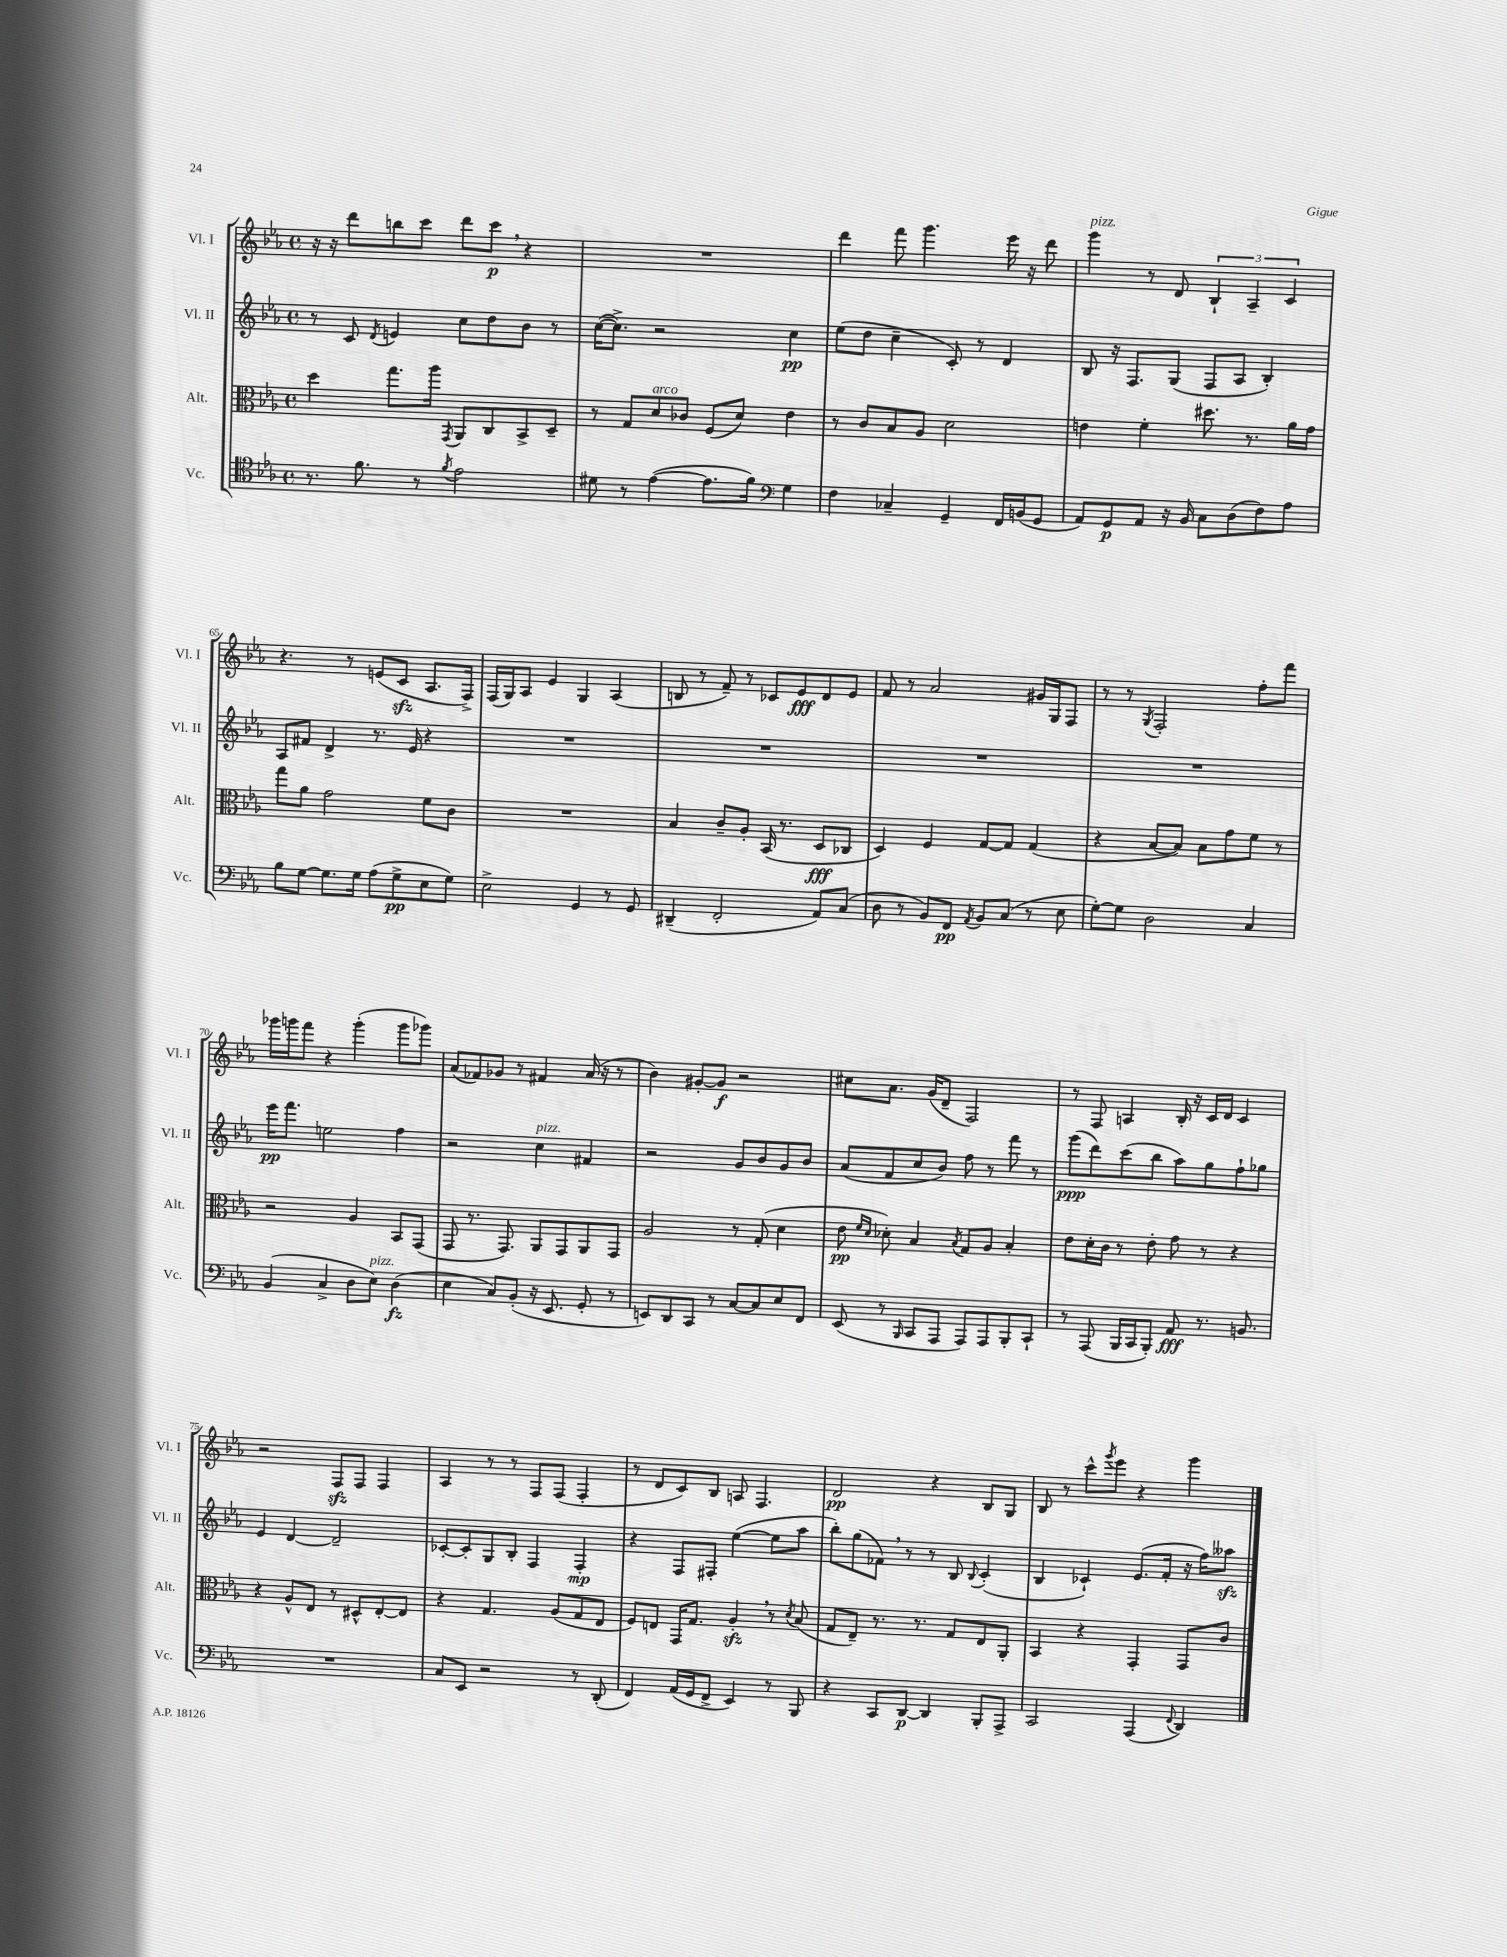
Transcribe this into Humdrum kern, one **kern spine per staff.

**kern	**dynam	**kern	**dynam	**kern	**dynam	**kern	**dynam
*part4	*part4	*part3	*part3	*part2	*part2	*part1	*part1
*staff4	*staff4	*staff3	*staff3	*staff2	*staff2	*staff1	*staff1
*I"Vc.	*	*I"Alt.	*	*I"Vl. II	*	*I"Vl. I	*
*I'Vc.	*	*I'Alt.	*	*I'Vl. II	*	*I'Vl. I	*
*clefC4	*	*clefC3	*	*clefG2	*	*clefG2	*
*k[b-e-a-]	*	*k[b-e-a-]	*	*k[b-e-a-]	*	*k[b-e-a-]	*
*M4/4	*	*M4/4	*	*M4/4	*	*M4/4	*
*met(c)	*	*met(c)	*	*met(c)	*	*met(c)	*
=61	=61	=61	=61	=61	=61	=61	=61
8.r	.	4dd\	.	8r	.	16r	.
.	.	.	.	.	.	16r	.
.	.	.	.	8c/	.	8ddd\L	.
8.f\	.	.	.	.	.	.	.
.	.	.	.	8qd/	.	.	.
.	.	8.gg\L	.	4en/	.	8bbn\	.
8r	.	.	.	.	.	8ccc\J	.
.	.	16aa-\Jk	.	.	.	.	.
8qf/	.	8qGG/	.	.	.	.	.
2e-\	.	8AA-/L	.	8cc\L	.	8ddd\L	.
.	.	8C/	.	8dd\	.	8ccc,\J	p
.	.	8BB-^/	.	8b-\J	.	4r	.
.	.	8D~/J	.	8r	.	.	.
=62	=62	=62	=62	=62	=62	=62	=62
8d#X\	.	8r	.	([16cc\KL	.	1r	.
.	.	.	.	8.cc^\J])	.	.	.
8r	.	8G/L	.	.	.	.	.
!	!	!LO:TX:a:i:t=arco	!	!	!	!	!
([4e-\	.	8d/	.	2r	.	.	.
.	.	8c-X/J	.	.	.	.	.
8.e-\L]	.	(8F/L	.	.	.	.	.
.	.	8d/J)	.	.	.	.	.
16f\Jk)	.	.	.	.	.	.	.
*clefF4	*	*	*	*	*	*	*
4G\	.	4e-\	.	4cc\	pp	.	.
=63	=63	=63	=63	=63	=63	=63	=63
4F\	.	8r	.	(8ee-\L	.	4ddd\	.
.	.	8c/L	.	8dd\J	.	.	.
4C-X~/	.	8B-/	.	4cc~\	.	8fff\	.
.	.	8A-/J	.	.	.	4.ggg\	.
4GG~/	.	2d\	.	8c'/)	.	.	.
.	.	.	.	8r	.	.	.
16FF/LL	.	.	.	4d/	.	16eee-\	.
(16BBn/J	.	.	.	.	.	16r	.
8GG/J	.	.	.	.	.	8ddd\	.
=64	=64	=64	=64	=64	=64	=64	=64
!	!	!	!	!	!	!LO:TX:a:i:t=pizz.	!
8AA-/L)	.	4en\	.	8B-/	.	4ggg\	.
8GG/	p	.	.	16r	.	.	.
.	.	.	.	8.F/L	.	.	.
8AA-/J	.	4f'\	.	.	.	8r	.
16r	.	.	.	(8G/J	.	8d/	.
16BB-/	.	.	.	.	.	.	.
8C\L	.	8.dd#X\	.	8F/L	.	6B-`/	.
(8D\	.	.	.	8A-/J	.	.	.
.	.	.	.	.	.	6A-~/	.
.	.	8.r	.	.	.	.	.
8F\)	.	.	.	4B-'/)	.	.	.
.	.	.	.	.	.	6c/	.
8A-\J	.	16a-\LL	.	.	.	.	.
.	.	16g\JJ	.	.	.	.	.
!!LO:LB:g=z
=65	=65	=65	=65	=65	=65	=65	=65
8B-\L	.	8gg\L	.	8A-/L	.	4.r	.
[8G\J	.	8a-\J	.	8f#X/J	.	.	.
8.G\L]	.	2g\	.	4d^/	.	.	.
.	.	.	.	.	.	8r	.
16G\Jk	.	.	.	.	.	.	.
(8A-\L	.	.	.	8.r	.	(8en/L	.
8G^\	pp	.	.	.	.	8czz/J	.
.	.	.	.	16e-/	.	.	.
8E-\	.	8f\L	.	4r	.	8.A-/L	.
8G\J)	.	8c\J	.	.	.	.	.
.	.	.	.	.	.	16F^/Jk)	.
=66	=66	=66	=66	=66	=66	=66	=66
2E-^\	.	1r	.	1r	.	(16F/LL	.
.	.	.	.	.	.	16G/J)	.
.	.	.	.	.	.	8A-/J	.
.	.	.	.	.	.	4e-/	.
4GG/	.	.	.	.	.	4G/	.
8r	.	.	.	.	.	(4A-/	.
8GG/	.	.	.	.	.	.	.
=67	=67	=67	=67	=67	=67	=67	=67
(4DD#X~/	.	4B-/	.	1r	.	8Bn/	.
.	.	.	.	.	.	8r	.
2FF'/	.	8c~/L	.	.	.	8f~/)	.
.	.	8A-'/J	.	.	.	8r	.
.	.	(16BB-/	.	.	.	8c-X/L	.
.	.	8.r	.	.	.	.	.
.	.	.	.	.	.	8e-/	fff
8AA-/L)	.	8D/L	fff	.	.	8d/	.
(8C/J	.	8C-X/J	.	.	.	8e-/J	.
=68	=68	=68	=68	=68	=68	=68	=68
8D\	.	4D/)	.	1r	.	8f/	.
8r	.	.	.	.	.	8r	.
8BB-/L)	.	4F/	.	.	.	2a-/	.
8FF/J	pp	.	.	.	.	.	.
8qAA-/	.	.	.	.	.	.	.
8BB-/L	.	[8G/L	.	.	.	.	.
(8C/J	.	8G/J]	.	.	.	.	.
8r	.	(4G/	.	.	.	16g#X/LL	.
.	.	.	.	.	.	16G/J	.
8E-\	.	.	.	.	.	8F/J	.
=69	=69	=69	=69	=69	=69	=69	=69
[8G'\L)	.	4r	.	1r	.	8r	.
8G\J]	.	.	.	.	.	8r	.
.	.	.	.	.	.	8qG/	.
2D\	.	[8B-/L	.	.	.	2F'/	.
.	.	8B-/J])	.	.	.	.	.
.	.	8B-\L	.	.	.	.	.
.	.	8g\	.	.	.	.	.
4C/	.	8f\J	.	.	.	8ff'\L	.
.	.	8r	.	.	.	8fff\J	.
!!LO:LB:g=z
=70	=70	=70	=70	=70	=70	=70	=70
(4BB-/	.	2r	.	16eee-\KL	pp	16ggg-X\LL	.
.	.	.	.	8.fff\J	.	16gggn\J	.
.	.	.	.	.	.	8fff\J	.
4C^/	.	.	.	2een\	.	4r	.
8D\L	.	4A-/	.	.	.	(4ggg'\	.
!LO:TX:a:i:t=pizz.	!	!	!	!	!	!	!
8E-\J)	.	.	.	.	.	.	.
(4D\	fz	8BB-/L	.	4ff\	.	8ggg\L	.
.	.	(8GG/J	.	.	.	8ggg-X\J)	.
=71	=71	=71	=71	=71	=71	=71	=71
4E-\	.	8GG/	.	2r	.	(8a-/L	.
.	.	8.r	.	.	.	8f-X/)	.
8C/L)	.	.	.	.	.	8g-X/J	.
.	.	8.GG/)	.	.	.	.	.
(8BB-'/J	.	.	.	.	.	8r	.
!	!	!	!	!LO:TX:a:i:t=pizz.	!	!	!
16r	.	8AA-/L	.	4cc\	.	4f#X/	.
8.EE-/	.	.	.	.	.	.	.
.	.	8GG/	.	.	.	.	.
8GG'/	.	8AA-/	.	4f#X/	.	(16a-/	.
.	.	.	.	.	.	16r	.
8r	.	8GG/J	.	.	.	8r	.
=72	=72	=72	=72	=72	=72	=72	=72
8EEn/L)	.	2A-/	.	2r	.	4b-\)	.
8DD/	.	.	.	.	.	.	.
8CC/J	.	.	.	.	.	[8g#X'/L	.
8r	.	.	.	.	.	8g#/J]	f
[8C/L	.	8r	.	8g/L	.	2r	.
8C/]	.	(8G'/	.	8b-/	.	.	.
8E-/	.	4d\	.	8g/	.	.	.
8FF/J	.	.	.	8b-/J	.	.	.
=73	=73	=73	=73	=73	=73	=73	=73
(8EE-/	.	8e-\	pp	(8a-/L	.	8cc#X\L	.
.	.	16qqf/LL	.	.	.	.	.
.	.	16qqd/JJ	.	.	.	.	.
8r	.	8d-X'\)	.	8f/	.	8.a-\J	.
16qqBBB-/	.	.	.	.	.	.	.
8CC/L	.	4B-/	.	8cc/	.	.	.
.	.	.	.	.	.	(16g/KL	.
8AAA-/J	.	.	.	8b-/J)	.	8d~/J	.
.	.	8qB-/	.	.	.	.	.
8AAA-/L)	.	8G/L	.	8ff\	.	2F/)	.
8AAA-/	.	8A-/J	.	8r	.	.	.
8BBB-'/	.	4B-'/	.	8fff\	.	.	.
8CC`/J	.	.	.	8r	.	.	.
=74	=74	=74	=74	=74	=74	=74	=74
8r	.	8e-\L	.	(8ggg\L	ppp	8r	.
(8AAA-/	.	16d'\L	.	8ddd\)	.	8F/	.
.	.	16c\JJ	.	.	.	.	.
16BBB-/LL	.	8r	.	(8ccc\	.	4An/	.
16CC/J	.	.	.	.	.	.	.
8BBB-'/J)	.	8e-'\	.	8bb-\J	.	.	.
8AA-/	fff	8g\	.	8aa-\L)	.	16B-'/	.
.	.	.	.	.	.	16r	.
8.r	.	8r	.	8gg\	.	16c/LL	.
.	.	.	.	.	.	16d/JJ	.
.	.	4r	.	8ff`\	.	4c/	.
8.BBn/	.	.	.	.	.	.	.
.	.	.	.	8gg-X\J	.	.	.
!!LO:LB:g=z
=75	=75	=75	=75	=75	=75	=75	=75
1r	.	4r	.	4e-/	.	2r	.
.	.	8A-^^/L	.	[4d/	.	.	.
.	.	8E-/J	.	.	.	.	.
.	.	8r	.	2d~/]	.	8Fzz/L	.
.	.	8D#X^^/L	.	.	.	8F/J	.
.	.	[8E-'/	.	.	.	4F/	.
.	.	8E-/J]	.	.	.	.	.
=76	=76	=76	=76	=76	=76	=76	=76
8C/L	.	4r	.	[8c-X'/L	.	4A-/	.
8EE-/J	.	.	.	8c-'/]	.	.	.
2r	.	4.G/	.	8G/	.	8r	.
.	.	.	.	8B-'/J	.	8r	.
.	.	.	.	4F/	.	8F/L	.
.	.	(8A-/L	.	.	.	(8F/J	.
8r	.	8G/	.	4F'/	mp	4F'/	.
(8DD'/	.	8E-/J	.	.	.	.	.
=77	=77	=77	=77	=77	=77	=77	=77
4FF/)	.	8F/L)	.	4r	.	8r	.
.	.	8En/J	.	.	.	8d/L	.
(16AA-/LL	.	16GG/KL	.	8F/L	.	8c/)	.
16GG/J	.	8.G/J	.	.	.	.	.
8FF^/J	.	.	.	8F#X'/J	.	8B-/J	.
4EE-/)	.	4A-zz',/	.	([4ee-\	.	8An/	.
.	.	.	.	.	.	4.F/	.
8r	.	8r	.	8ee-\L]	.	.	.
.	.	8qd/	.	.	.	.	.
8BBB-/	.	(8B-/	.	8aa-\J	.	.	.
=78	=78	=78	=78	=78	=78	=78	=78
4r	.	8G/L	.	8bb-'\L)	.	2d/	pp
.	.	8E-~/J)	.	(8gg\	.	.	.
8CC/L	.	8.r	.	8f-X,\J)	.	.	.
[8DD/J	p	.	.	8r	.	.	.
.	.	8.r	.	.	.	.	.
4DD/]	.	.	.	8r	.	4r	.
.	.	8G/L	.	8B-/	.	.	.
.	.	.	.	8qqB-/	.	.	.
8BBB-'/L	.	8E-/	.	(4c'/	.	8B-/L	.
8AAA-^/J	.	8AA-'/J	.	.	.	8G/J	.
=79	=79	=79	=79	=79	=79	=79	=79
2CC/	.	4BB-/	.	4B-/	.	8B-/	.
.	.	.	.	.	.	8r	.
.	.	4r	.	4c-X`/)	.	8ccc^^\L	.
.	.	.	.	.	.	8qggg/	.
.	.	.	.	.	.	8eee-\J	.
(4AAA-/	.	4GG'/	.	(8.e-/L	.	4r	.
.	.	.	.	16f'/Jk	.	.	.
8qqFF/	.	.	.	.	.	.	.
4DD/)	.	8GG/L	.	16r	.	4ggg\	.
.	.	.	.	16ff\KL)	.	.	.
.	.	8c/J	.	8aa--Xzz\J	.	.	.
==	==	==	==	==	==	==	==
*-	*-	*-	*-	*-	*-	*-	*-
